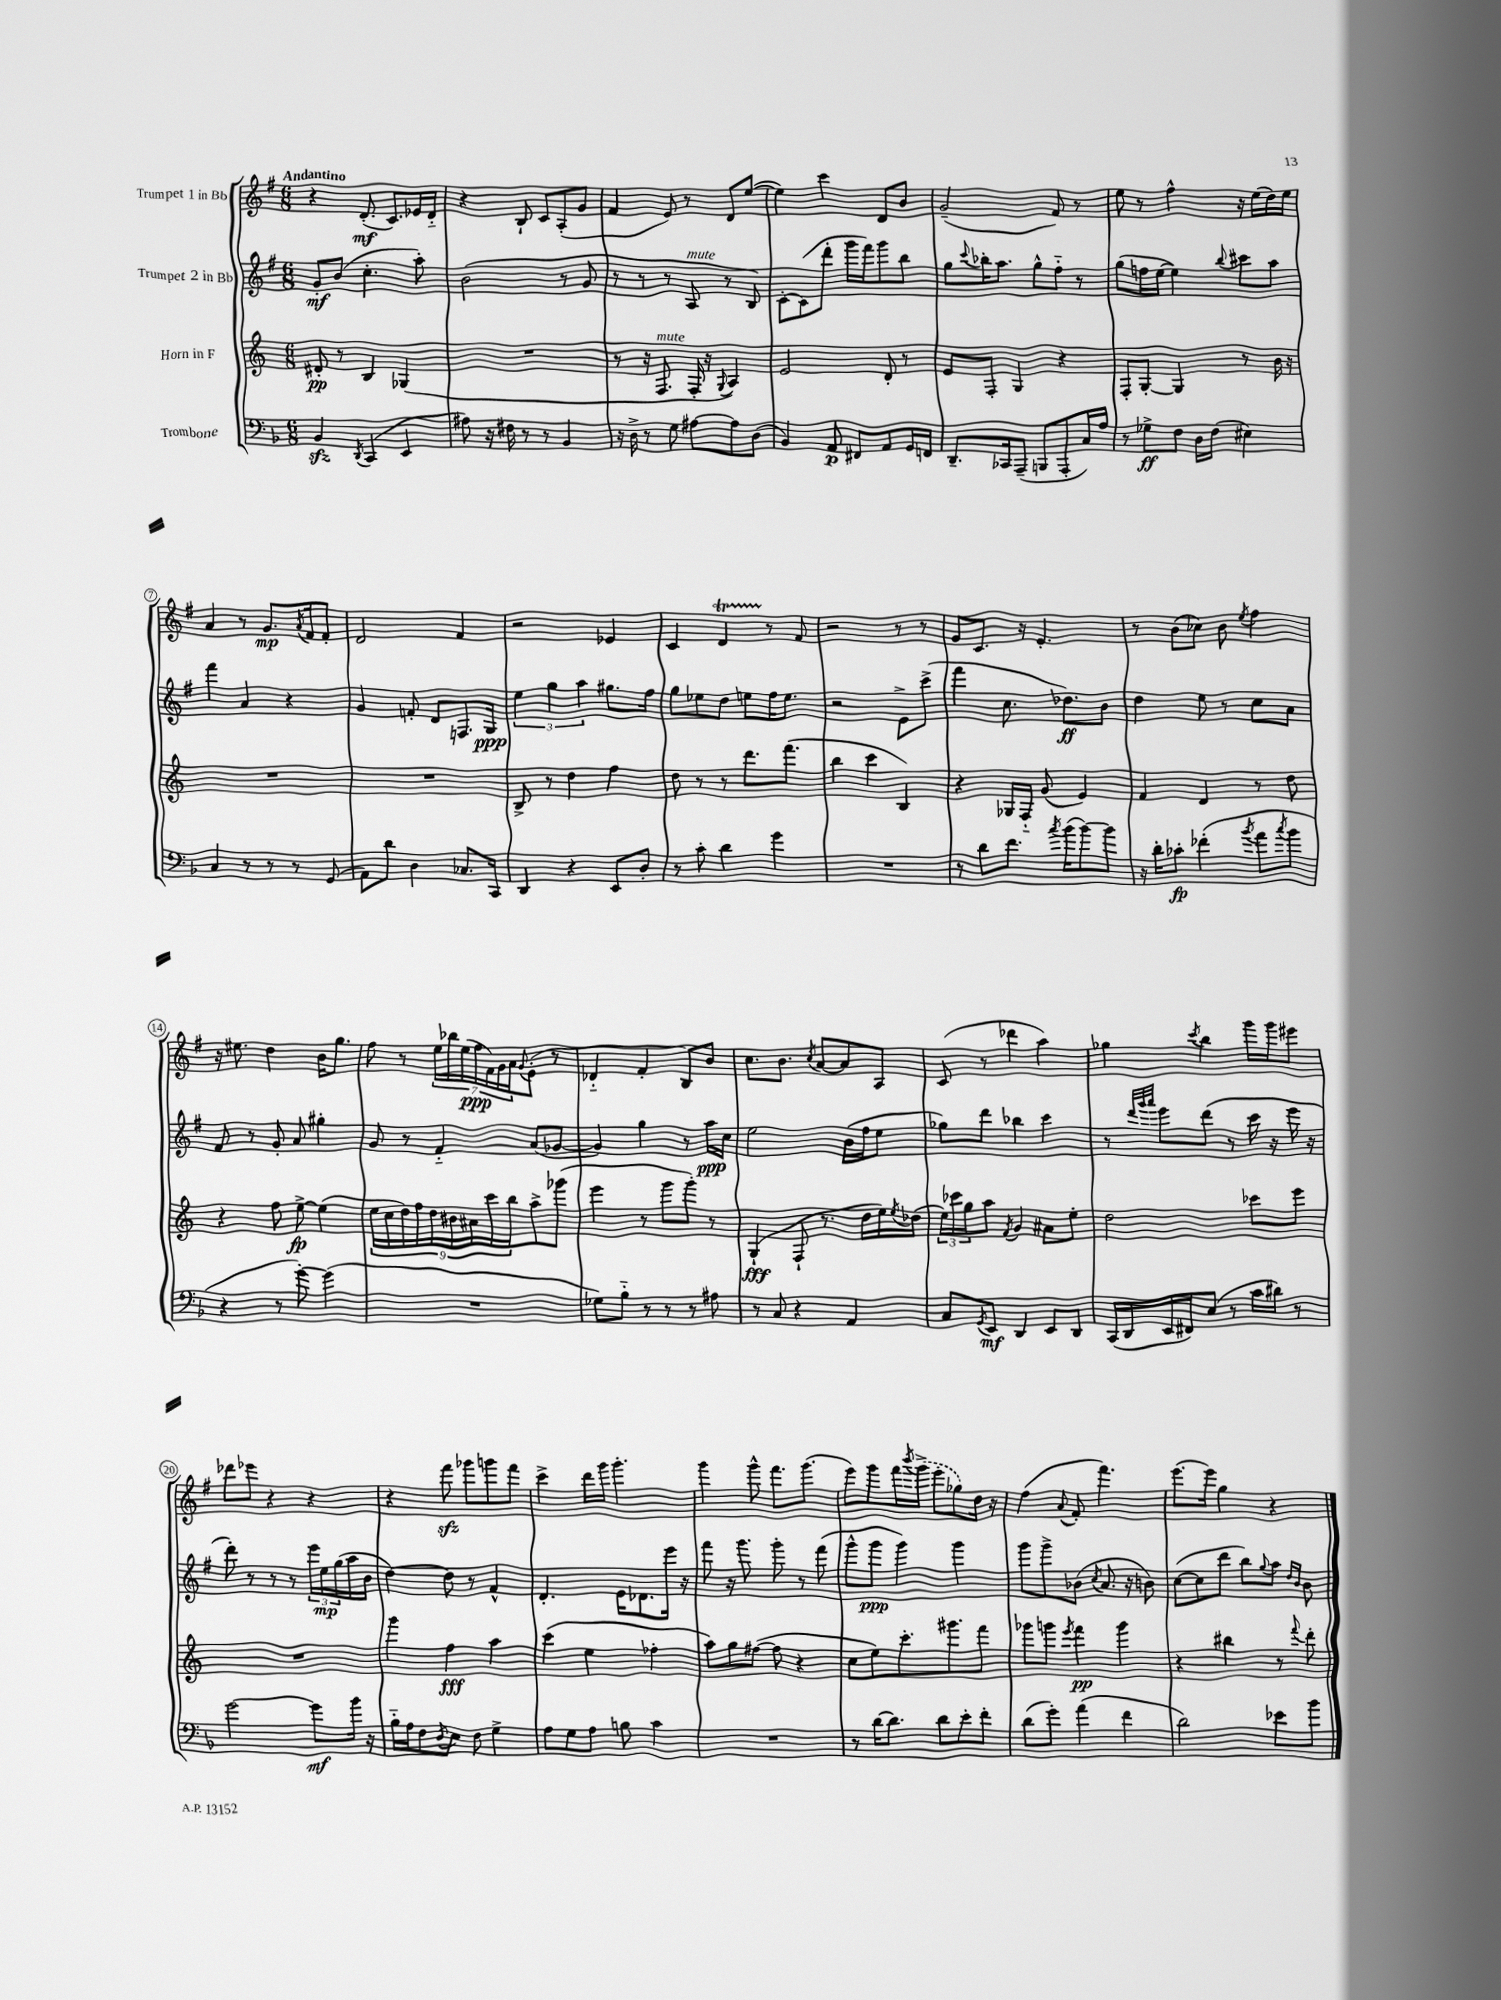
<<
\new StaffGroup <<
\new Staff = "s0" \with { instrumentName = "Trumpet 1 in Bb" } {
    \clef treble \key g \major \numericTimeSignature \time 6/8 \tempo "Andantino"
    r4 d'8.-.\mf( c'8.) ees'16 d'16-_ |
    r4 b8-! c'8 a8-.( g'8 |
    fis'4 e'8) r8 d'8 e''8~( |
    e''4) c'''4 d'8 b'8 |
    g'2--( fis'8) r8 |
    e''8 r8 fis''4-^ r16 e''16( d''16) e''16 |
    a'4 r8 g'8.\mp \acciaccatura { a'8 } fis'16 fis'8-. |
    d'2 fis'4 |
    r2 ees'4 |
    c'4 d'4\startTrillSpan r8\stopTrillSpan fis'8 |
    r2 r8 r8 |
    g'8 c'8. r16 e'4.-. |
    r8 b'8( ces''8) b'8 \acciaccatura { e''8 } fis''4 |
    r16 eis''8. d''4 b'16 g''8. |
    fis''8 r8 \tuplet 7/4 { e''16 bes''16 e''16( fis''16\ppp fis'16) g'16 a'16 } \appoggiatura { g'8 } e'8-.( r8 |
    des'4-_ fis'4-. b8) b'8 |
    c''8. b'8. \acciaccatura { c''8 } a'8~ a'8 a8 |
    c'8( r8 des'''4 a''4) |
    ges''4 \acciaccatura { c'''8 } b''4 g'''16 g'''16 eis'''8 |
    des'''8 ees'''8 r4 r4 |
    r4 fis'''8\sfz ges'''8 g'''8 fis'''8 |
    c'''4-> d'''16 g'''16 g'''4.-. |
    g'''4 g'''8-^ fis'''8. g'''8.( |
    e'''8) g'''8 fis'''16 \acciaccatura { b'''8 } \once \slurDashed g'''16->( e'''8-. ges''8) d''16 r16 |
    fis''4( \appoggiatura { a'8 } fis'8-. fis'''4.) |
    e'''8.~ e'''16 g''4 r4 \bar "|." |
}
\new Staff = "s1" \with { instrumentName = "Trumpet 2 in Bb" } {
    \clef treble \key g \major \numericTimeSignature \time 6/8
    g'8-.\mf b'8( c''4.-. a''8-.) |
    b'2( r8 g'8 |
    r8 r8 r8 a8^\markup { \italic "mute" } r8 b8) |
    c'8~-. c'8( d'''8-. g'''16 fis'''16) g'''8 b''8 |
    g''8 \appoggiatura { c'''8 } bes''16-. a''8. g''8-^ fis''8-_ r8 |
    g''8( f''16 e''16~ e''4) \appoggiatura { b''8 } cis'''8 a''8 |
    fis'''4 a'4 r4 |
    g'4 f'8-. d'8 f8. g16\ppp |
    \tuplet 3/2 { e''4 g''4 a''4 } gis''8. fis''16 |
    g''8 ees''8 d''8 e''8 fis''16 e''8. |
    r2 e'8-> c'''8->( |
    fis'''4 c''8. des''8.\ff) b'8 |
    d''4 e''8 r8 c''8 a'8 |
    fis'8 r8 g'8-. a'8 gis''4-. |
    g'8 r8 fis'4-_ a'8( ges'8~ |
    ges'4) g''4 r8 a''16\ppp c''16 |
    e''2 b'16( fis''16 e''8 |
    ges''8) d'''8 bes''4 c'''4 |
    r8 \grace { d'''32 g'''32 a'''32 } e'''8 d'''8( r8 c'''16 r16 e'''16 r16 |
    d'''8-.) r8 r8 r8 \tuplet 3/2 { e'''16 e''16\mp g''16( } a''16 b'16 |
    d''4~) d''8 r8 fis'4-^ |
    d'4.-. e'16 des'8. e'''16 r16 |
    fis'''8 r16 g'''8. g'''8-. r8 fis'''8( |
    g'''8-^ g'''8\ppp g'''4) g'''4 |
    g'''8 g'''8-> bes'8( \acciaccatura { c''8 } a'8. r16 b'8) |
    c''8~( c''8 d'''8 b''8) \appoggiatura { g''8 } a''8 \grace { d''16 b'16 } b'8 \bar "|." |
}
\new Staff = "s2" \with { instrumentName = "Horn in F" } {
    \clef treble \key c \major \numericTimeSignature \time 6/8
    dis'8-.\pp r8 b4 ges4( |
    R2. |
    r8 r16 f8.^\markup { \italic "mute" } f16-. r16 \appoggiatura { g8 } a4) |
    e'2 d'8-. r8 |
    e'8 f8-. g4 r4 |
    f8-. g8~-. g4 r8 b'16 r16 |
    R2. |
    R2. |
    b8-> r8 d''4 f''4 |
    d''8 r8 r8 d'''8. f'''8.( |
    b''4 c'''4 b4) |
    r4 ges16 f16-_ g'8( e'4) |
    f'4 d'4 r8 d''8 |
    r4 f''8 e''8~->\fp e''4( |
    \tuplet 9/8 { e''16 c''16 d''16) f''16 d''16 bis'16 ais'16 c'''16 b''16 } a''8-> ges'''8( |
    e'''4 r8 g'''8 g'''8-.) r8 |
    g4-!\fff( f8-! r8. d''16 e''16) \acciaccatura { e''8 } des''16( |
    \tuplet 3/2 { e''16) ces'''16 g''16 } a''8 \acciaccatura { f'8 } g'4 ais'8 e''8-. |
    d''2 ces'''8 e'''8 |
    R2. |
    g'''4 f''4\fff a''4 |
    c'''4( e''4 fes''4-. |
    a''8) g''8 fis''8~( fis''8 r4 |
    c''8 e''8) c'''8.-. gis'''8. f'''8 |
    ges'''8 g'''8 \acciaccatura { e'''8 } f'''4\pp g'''4 |
    r4 bis''4 r8 \appoggiatura { f'''8 } d'''8-. \bar "|." |
}
\new Staff = "s3" \with { instrumentName = "Trombone" } {
    \clef bass \key f \major \numericTimeSignature \time 6/8
    bes,4\sfz \acciaccatura { d,8 } c,4( e,4 |
    ais8) r16 fis16 r8 r8 bes,4 |
    r16 d16-> r8 g8 ais8~ ais8 d8( |
    bes,4) a,8\p fis,8 a,8 g,16 f,16 |
    d,8.-- ces,16 a,,8--( b,,8 a,,8-. c16) a16 |
    r8 ges8->\ff f8 d16 f16( eis4) |
    c4 r8 r8 r8 g,8( |
    a,8) d'8 d4 ces8. c,16 |
    d,4 r4 e,8 d8-. |
    r8 c'8-. d'4 g'4 |
    R2. |
    r8 d'8 f'8. \acciaccatura { c''8 } bes'16( bes'8~) bes'8 |
    r16 d'16-. ces'8-.\fp fes'4-.( \acciaccatura { bes'8 } a'8 \acciaccatura { c''8 } bes'8 |
    r4 r8 g'8~-.) g'4( |
    R2. |
    ges8) bes8-_ r8 r8 r8 ais8 |
    r8 c8 r4 a,4 |
    c8 \acciaccatura { g,8 } e,8\mf d,4 e,8 d,8 |
    c,16( d,16 e,16 fis,16) e8( r8 c'16 dis'16) r8 |
    g'2~ g'8\mf bes'16 r16 |
    bes16-_ a16 f8 \acciaccatura { d8 } e8 f8 g4-> |
    a8 g8 a8 b8 c'4 |
    R2. |
    r8 d'16~ d'8. d'8 e'8-. f'8-. |
    d'8( g'8-.) a'4( f'4 |
    d'2) ees'8 bes'8 \bar "|." |
}
>>
>>
\layout { \context { \Score \override BarNumber.stencil = #(make-stencil-circler 0.1 0.3 ly:text-interface::print) } }
